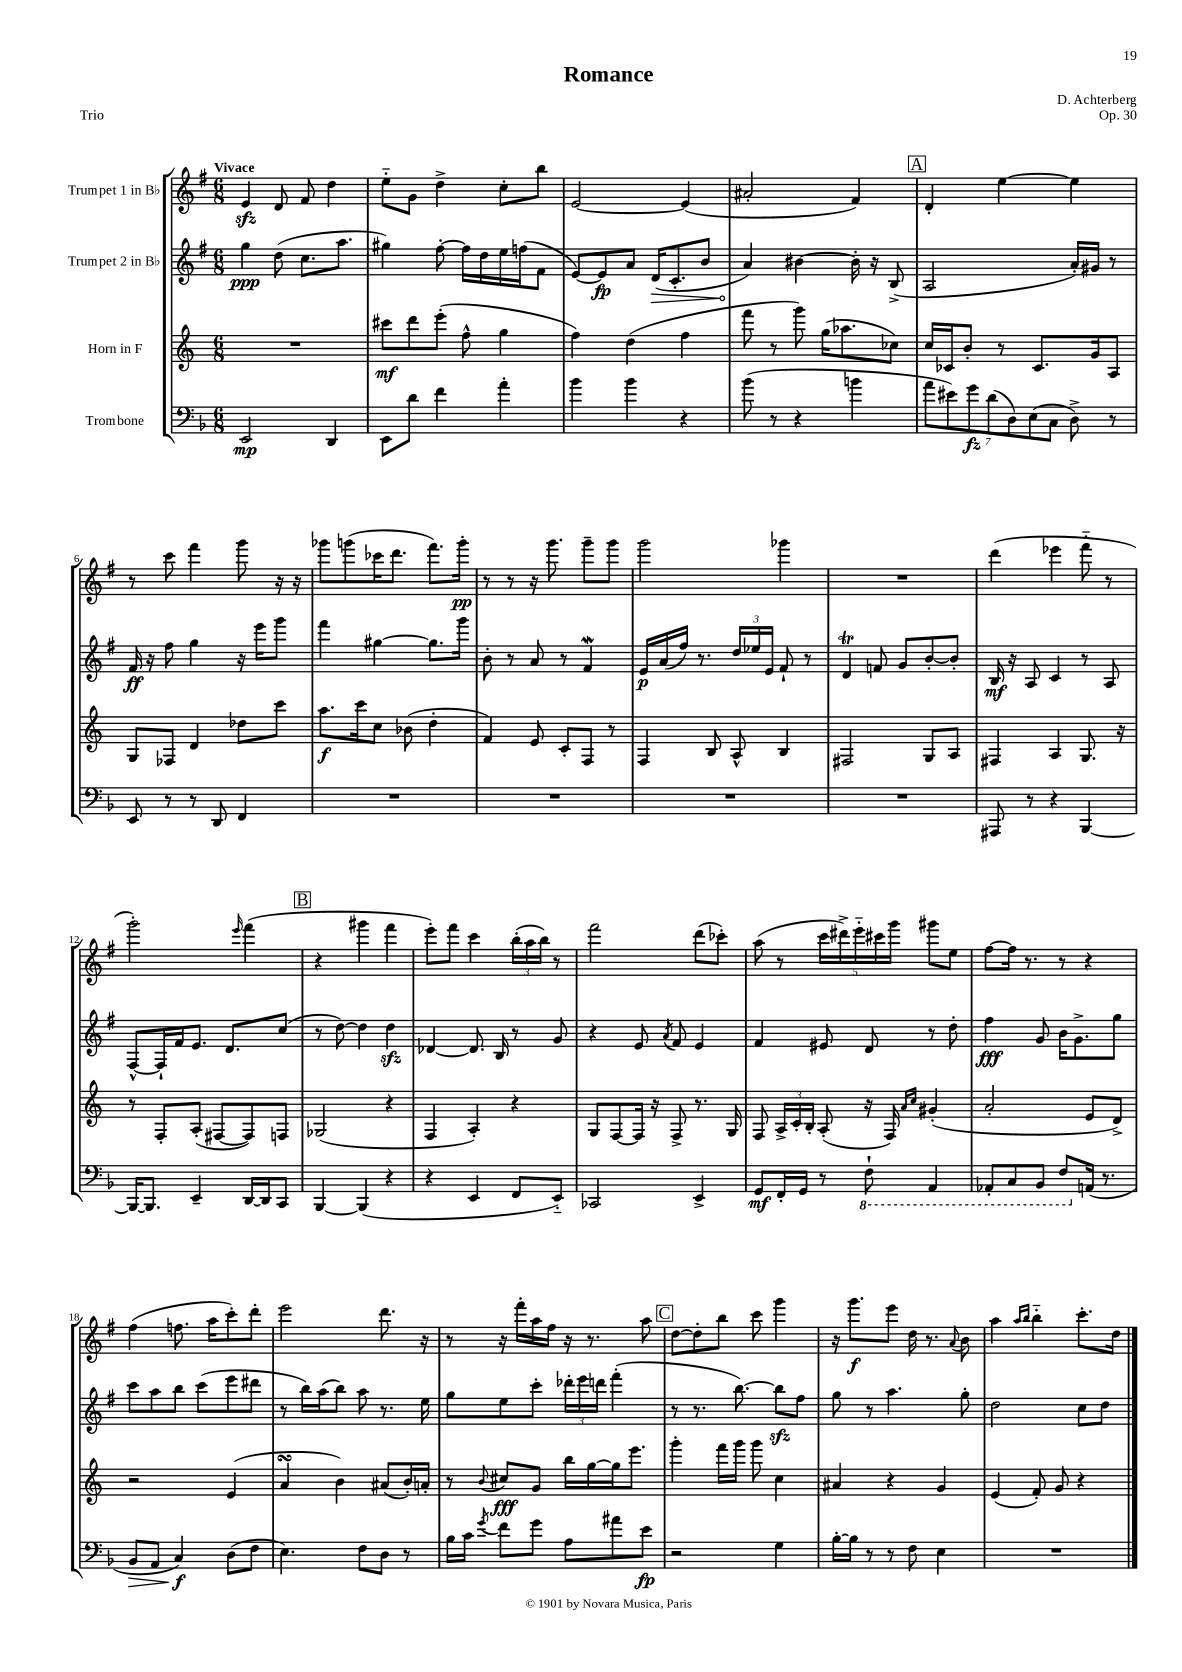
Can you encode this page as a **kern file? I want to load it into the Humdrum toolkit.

**kern	**dynam	**kern	**dynam	**kern	**dynam	**kern	**dynam
*part4	*part4	*part3	*part3	*part2	*part2	*part1	*part1
*staff4	*staff4	*staff3	*staff3	*staff2	*staff2	*staff1	*staff1
*I"Trombone	*	*I"Horn in F	*	*I"Trumpet 2 in B♭	*	*I"Trumpet 1 in B♭	*
*clefF4	*	*clefG2	*	*clefG2	*	*clefG2	*
*k[b-]	*	*k[]	*	*k[f#]	*	*k[f#]	*
*M6/8	*	*M6/8	*	*M6/8	*	*M6/8	*
=1	=1	=1	=1	=1	=1	=1	=1
!	!	!	!	!	!	!LO:TX:a:B:t=Vivace	!
2EE/	mp	2.r	.	4gg\	ppp	4ezz/	.
.	.	.	.	(8dd\	.	8d/	.
.	.	.	.	8.cc\L	.	8f#/	.
4DD/	.	.	.	.	.	4dd\	.
.	.	.	.	8.aa\J	.	.	.
=2	=2	=2	=2	=2	=2	=2	=2
8EE\L	.	8ccc#X\L	mf	4gg#X\)	.	8ee\L	.
8d\J	.	8ddd\	.	.	.	8g\J	.
4f\	.	(8eee'\J	.	[8ff#'\	.	4dd^\	.
.	.	8ff^^\	.	16ff#\LL]	.	.	.
.	.	.	.	16dd\	.	.	.
4a'\	.	4gg\	.	16ee\	.	8cc'\L	.
.	.	.	.	(16ffn\J	.	.	.
.	.	.	.	8f#\J	.	8bb\J	.
=3	=3	=3	=3	=3	=3	=3	=3
4b-\	.	4ff\)	.	[8e/L)	.	[2e/	.
.	.	.	.	8e/]	fp	.	.
4b-\	.	(4dd\	.	8a/J	.	.	.
!	!	!	!	!	!LO:HP:b	!	!
.	.	.	.	(16d/KL	>	.	.
.	.	.	.	8.c'/	.	.	.
4r	.	4ff\	.	.	.	(4e/]	.
.	.	.	.	8b/J	.	.	.
=4	=4	=4	=4	=4	=4	=4	=4
(8b-\	.	8fff\	.	4a/)	.	2a#X'/	.
8r	.	8r	.	.	.	.	.
4r	.	8ggg\)	.	[4b#X\	]	.	.
.	.	(16gg\KL	.	.	.	.	.
.	.	8.aa-X\	.	.	.	.	.
4bn\	.	.	.	16b#'\]	.	4f#/)	.
.	.	.	.	16r	.	.	.
.	.	8cc-X\J)	.	(8B^/	.	.	.
!!LO:REH:place=s1:t=A
=5	=5	=5	=5	=5	=5	=5	=5
14a\L	.	16cc/LL	.	2A/	.	4d'/	.
.	.	16c-X/J	.	.	.	.	.
14e#X\)	.	.	.	.	.	.	.
.	.	8b'/J	.	.	.	.	.
14g\	fz	.	.	.	.	.	.
(14d\	.	.	.	.	.	.	.
.	.	8r	.	.	.	[4ee\	.
14D\)	.	.	.	.	.	.	.
(14E\	.	.	.	.	.	.	.
.	.	8.c-/L	.	.	.	.	.
14C\J	.	.	.	.	.	.	.
8D^\)	.	.	.	16a'/LL)	.	4ee\]	.
.	.	16g/k	.	16g#X/JJ	.	.	.
8r	.	8A/J	.	8r	.	.	.
!!LO:LB:g=z
=6	=6	=6	=6	=6	=6	=6	=6
8EE/	.	8G/L	.	16f#/	ff	8r	.
.	.	.	.	16r	.	.	.
8r	.	8F-X/J	.	8ff#\	.	8ccc\	.
8r	.	4d/	.	4gg\	.	4fff#\	.
8DD/	.	.	.	.	.	.	.
4FF/	.	8dd-X\L	.	16r	.	8ggg\	.
.	.	.	.	16eee\KL	.	.	.
.	.	8ccc\J	.	8ggg\J	.	16r	.
.	.	.	.	.	.	16r	.
=7	=7	=7	=7	=7	=7	=7	=7
2.r	.	8.aa\L	f	4fff#\	.	8ggg-X\L	.
.	.	.	.	.	.	(8gggn\	.
.	.	16ccc\k	.	.	.	.	.
.	.	8cc\J	.	[4gg#X\	.	16ccc-X\K	.
.	.	.	.	.	.	8.ddd\J	.
.	.	(8b-X\	.	.	.	.	.
.	.	4dd'\	.	8.gg#\L]	.	8.fff#\L)	.
.	.	.	.	16ggg\Jk	.	16ggg'\Jk	pp
=8	=8	=8	=8	=8	=8	=8	=8
2.r	.	4f/)	.	8b'\	.	8r	.
.	.	.	.	8r	.	8r	.
.	.	8e/	.	8a/	.	16r	.
.	.	.	.	.	.	8.ggg\	.
.	.	8c'/L	.	8r	.	.	.
.	.	8F/J	.	4f#W/	.	8ggg~\L	.
.	.	8r	.	.	.	8ggg\J	.
=9	=9	=9	=9	=9	=9	=9	=9
2.r	.	4F/	.	16e/LL	p	2ggg\	.
.	.	.	.	(16a/	.	.	.
.	.	.	.	16ff#/JJ)	.	.	.
.	.	.	.	8.r	.	.	.
.	.	8B/	.	.	.	.	.
.	.	8A^^/	.	24dd/LL	.	.	.
.	.	.	.	24ee-X/	.	.	.
.	.	.	.	24e/JJ	.	.	.
.	.	4B/	.	8f#`/	.	4ggg-X\	.
.	.	.	.	8r	.	.	.
=10	=10	=10	=10	=10	=10	=10	=10
2.r	.	2F#X/	.	4dT/	.	2.r	.
.	.	.	.	8fn/	.	.	.
.	.	.	.	8g/L	.	.	.
.	.	8G/L	.	[8b'/	.	.	.
.	.	8A/J	.	8b'/J]	.	.	.
=11	=11	=11	=11	=11	=11	=11	=11
8AAA#X/	.	4F#X/	.	16B/	mf	(4ddd\	.
.	.	.	.	16r	.	.	.
8r	.	.	.	8A/	.	.	.
4r	.	4A/	.	4c/	.	4eee-X\	.
[4BBB-/	.	8.G/	.	8r	.	8fff#\	.
.	.	.	.	8A/	.	8r	.
.	.	16r	.	.	.	.	.
!!LO:LB:g=z
=12	=12	=12	=12	=12	=12	=12	=12
16BBB-/KL_	.	8r	.	[8F#^^/L	.	2ggg'\)	.
8.BBB-/J]	.	.	.	.	.	.	.
.	.	8F'/L	.	16F#`/L]	.	.	.
.	.	.	.	16f#/J	.	.	.
4EE~/	.	(8A'/J	.	8.e/J	.	.	.
.	.	[8F#X/L	.	.	.	.	.
.	.	.	.	8.d/L	.	.	.
.	.	.	.	.	.	16qqeee/	.
[16DD/LL	.	8F#/])	.	.	.	(4fff#\	.
16DD/J]	.	.	.	.	.	.	.
8CC/J	.	8Fn/J	.	(8cc/J	.	.	.
!!LO:REH:place=s1:t=B
=13	=13	=13	=13	=13	=13	=13	=13
[4BBB-/	.	(2G-X/	.	8r	.	4r	.
.	.	.	.	[8dd\)	.	.	.
(4BBB-/]	.	.	.	4dd\]	.	4ggg#X\	.
4r	.	4r	.	4ddzz\	.	4fff#\	.
=14	=14	=14	=14	=14	=14	=14	=14
4r	.	4F/	.	[4d-X/	.	8eee'\L)	.
.	.	.	.	.	.	8fff#\J	.
4EE/	.	4A'/)	.	8.d-/]	.	4ccc\	.
.	.	.	.	16B/	.	.	.
8FF/L	.	4r	.	8r	.	(24bb'\LL	.
.	.	.	.	.	.	24aa\	.
.	.	.	.	.	.	24bb\JJ)	.
8EE/J)	.	.	.	8g/	.	8r	.
=15	=15	=15	=15	=15	=15	=15	=15
2CC-X/	.	8G/L	.	4r	.	2fff#\	.
.	.	[8F/	.	.	.	.	.
.	.	16F/Jk]	.	8e/	.	.	.
.	.	16r	.	.	.	.	.
.	.	.	.	8qa/	.	.	.
.	.	8F^/	.	8f#/	.	.	.
4EE^/	.	8.r	.	4e/	.	(8ddd\L	.
.	.	.	.	.	.	8ccc-X'\J)	.
.	.	16G/	.	.	.	.	.
=16	=16	=16	=16	=16	=16	=16	=16
8GG/L	mf	8F/	.	4f#/	.	(8aa\	.
16FF'/L	.	24A^/LL	.	.	.	8r	.
.	.	24c'/	.	.	.	.	.
16GG/JJ	.	.	.	.	.	.	.
.	.	24B'/JJ	.	.	.	.	.
8r	.	(8A'/	.	8e#X/	.	20ccc\LL	.
.	.	.	.	.	.	20ddd#X^\)	.
.	.	.	.	.	.	20eee\	.
*8ba	*	*	*	*	*	*	*
8FF`\	.	16r	.	8d/	.	.	.
.	.	.	.	.	.	20ccc#X\	.
.	.	16F/)	.	.	.	.	.
.	.	.	.	.	.	20ggg\JJ	.
.	.	16qqa/LL	.	.	.	.	.
.	.	16qqcc/JJ	.	.	.	.	.
4AAA/	.	(4g#X'/	.	8r	.	8ggg#X\L	.
.	.	.	.	8dd'\	.	8ee\J	.
=17	=17	=17	=17	=17	=17	=17	=17
8AAA-X'/L	.	2a'/	.	4ff#\	fff	[8ff#\L	.
8CC/	.	.	.	.	.	16ff#\Jk]	.
.	.	.	.	.	.	8.r	.
8BBB-/J	.	.	.	8g/	.	.	.
8FF/L	.	.	.	16b\KL	.	8r	.
.	.	.	.	8.g^\	.	.	.
*X8ba	*	*	*	*	*	*	*
(16AAn/Jk	.	8e/L	.	.	.	4r	.
8.r	.	.	.	.	.	.	.
.	.	8d^/J)	.	8gg\J	.	.	.
!!LO:LB:g=z
=18	=18	=18	=18	=18	=18	=18	=18
!	!LO:HP:b	!	!	!	!	!	!
8BB-/L	>	2r	.	8ccc\L	.	(4ff#\	.
8AA/J	.	.	.	8aa\	.	.	.
4C/)	f	.	.	8bb\J	.	8.ffn\	.
.	.	.	.	(8ccc\L	.	.	.
.	.	.	.	.	.	16aa\KL	.
(8D\L	]	(4e/	.	8eee\	.	8ccc'\)	.
8F\J	.	.	.	8ddd#X\J	.	8ddd'\J	.
=19	=19	=19	=19	=19	=19	=19	=19
4.E\)	.	4asSSS/	.	8r	.	2eee\	.
.	.	.	.	16bb\LL)	.	.	.
.	.	.	.	(16aa\J	.	.	.
.	.	4b\)	.	8bb\J)	.	.	.
8F\L	.	.	.	8aa\	.	.	.
8D\J	.	(8a#X/L	.	8.r	.	8.ddd\	.
8r	.	16b'/L)	.	.	.	.	.
.	.	16an'/JJ	.	16ee\	.	16r	.
=20	=20	=20	=20	=20	=20	=20	=20
16B-\LL	.	8r	.	8gg\L	.	8r	.
16c\JJ	.	.	.	.	.	.	.
8qg/	.	8qqb/	.	.	.	.	.
8f\L	.	8cc#X/L	fff	8ee\	.	16r	.
.	.	.	.	.	.	16fff#'\LL	.
8g\J	.	8g/J	.	8ccc'\J	.	16aa\	.
.	.	.	.	.	.	16ff#\JJ	.
8A\L	.	16bb\LL	.	24ddd-X'\LL	.	16r	.
.	.	.	.	24eee\	.	.	.
.	.	[16gg\	.	.	.	8.r	.
.	.	.	.	24dddn\JJ	.	.	.
8a#X\	.	16gg\J]	.	(4fff#'\	.	.	.
.	.	8.eee\J	.	.	.	.	.
8e\J	fp	.	.	.	.	8aa\	.
!!LO:REH:place=s1:t=C
=21	=21	=21	=21	=21	=21	=21	=21
2r	.	4ggg'\	.	8r	.	[8dd\L	.
.	.	.	.	8.r	.	8dd'\]	.
.	.	16fff\LL	.	.	.	8bb\J	.
.	.	16ggg\JJ	.	[8.bb\)	.	.	.
.	.	8ggg\	.	.	.	8ccc\	.
4G\	.	4cc\	.	8bbzz\L]	.	4ggg\	.
.	.	.	.	8ff#\J	.	.	.
=22	=22	=22	=22	=22	=22	=22	=22
[16B-'\LL	.	4a#X/	.	8gg\	.	16r	.
16B-\JJ]	.	.	.	.	.	8.ggg\L	f
8r	.	.	.	8r	.	.	.
8r	.	4r	.	4.aa\	.	8eee\J	.
8F\	.	.	.	.	.	16dd\	.
.	.	.	.	.	.	8.r	.
4E\	.	4g/	.	.	.	.	.
.	.	.	.	.	.	8qqa/	.
.	.	.	.	8gg'\	.	8b\	.
=23	=23	=23	=23	=23	=23	=23	=23
2.r	.	(4e/	.	2dd\	.	4aa\	.
.	.	.	.	.	.	16qqaa/LL	.
.	.	.	.	.	.	16qqbb/JJ	.
.	.	8f'/)	.	.	.	4bb\	.
.	.	8g/	.	.	.	.	.
.	.	4r	.	8cc\L	.	8.ccc'\L	.
.	.	.	.	8dd\J	.	.	.
.	.	.	.	.	.	16dd\Jk	.
==	==	==	==	==	==	==	==
*-	*-	*-	*-	*-	*-	*-	*-
